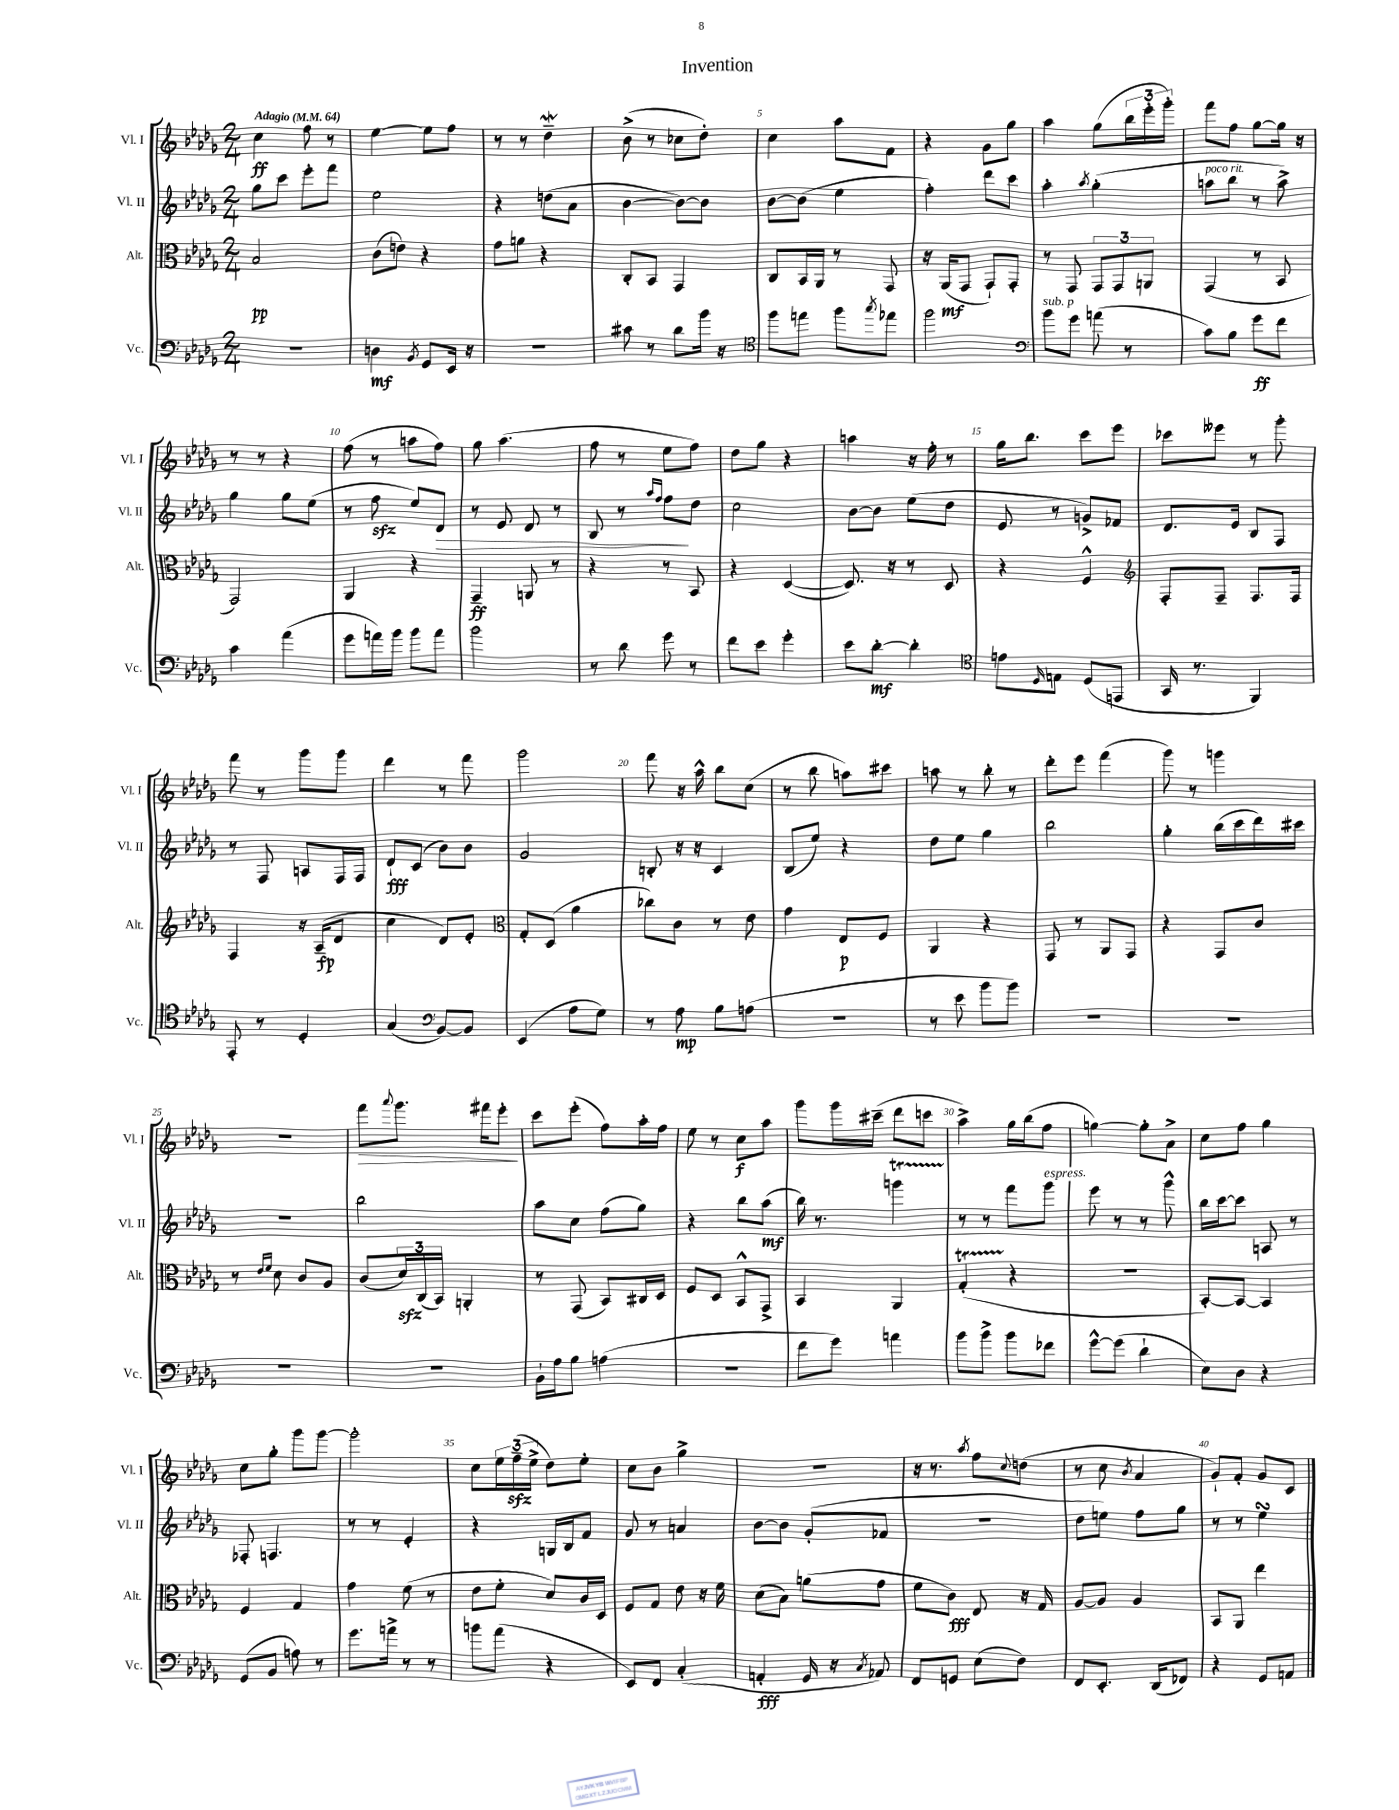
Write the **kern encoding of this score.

**kern	**kern	**kern	**kern
*staff4	*staff3	*staff2	*staff1
*clefF4	*clefC3	*clefG2	*clefG2
*k[b-e-a-d-g-]	*k[b-e-a-d-g-]	*k[b-e-a-d-g-]	*k[b-e-a-d-g-]
*M2/4	*M2/4	*M2/4	*M2/4
*MM64	*MM64	*MM64	*MM64
2r	2B-	8gg-	4cc
.	.	8ccc	.
.	.	8eee-'	8ff
.	.	8fff	8r
=	=	=	=
4D	(8c	2ee-	[4ee-
.	8e)	.	.
8qBB-	.	.	.
8GG-	4r	.	8ee-]
16EE-	.	.	8ff
16r	.	.	.
=	=	=	=
2r	8g-	4r	8r
.	8a	.	8r
.	4r	(8dd	4dd-~
.	.	8a-	.
=	=	=	=
8c#	8C'	[4b-	(8b-^
8r	8BB-	.	8r
8d-	4GG-	8b-_)	8cc-
16b-	.	8b-]	8dd-')
16r	.	.	.
=	=	=	=
*clefC4	*	*	*
8ff	8C	[8b-	4cc
8ee	16BB-	(8b-]	.
.	16AA-	.	.
8ff	8r	4ee-	8aa-
8qgg-	.	.	.
8ee-	8GG-	.	8f
=	=	=	=
2ff	16r	4ff')	4r
.	(16AA-	.	.
.	8GG-	.	.
.	8GG-`)	8ddd-	8g-
.	8GG-'	8ccc	8gg-
=	=	=	=
*clefF4	*	*	*
8b-	8r	4aa-'	4aa-
8g-	8GG-	.	.
.	.	8qaa-	.
(8a	12GG-	(4gg-'	(8gg-
.	12GG-	.	.
8r	.	.	24bb-
.	12AA	.	24eee-'
.	.	.	24ggg-')
=	=	=	=
8c)	(4GG-	8aa	8fff
8B-	.	8bb-	8ff
8g-	8r	8r	[8gg-
8f	8BB-	8aa^)	16gg-]
.	.	.	16r
=	=	=	=
4c	2GG-)	4gg-	8r
.	.	.	8r
(4a-	.	8gg-	4r
.	.	(8ee-	.
=	=	=	=
8g-	4AA-	8r	(8ff
16a)	.	8ff	8r
16b-	.	.	.
8b-	4r	8ee-)	8aa
8a	.	8d-	8ff)
=	=	=	=
2b-	4GG-~	8r	8gg-
.	.	8e-	(4.aa-
.	8AA	8d-	.
.	8r	8r	.
=	=	=	=
8r	4r	8B-	8ff
8d-	.	8r	8r
.	.	16qqaa-	.
.	.	16qqff	.
8g-	8r	8ff	8ee-
8r	8BB-	8dd-	8ff)
=	=	=	=
8f	4r	2cc	8dd-
8e-	.	.	8gg-
4g-'	([4D-	.	4r
=	=	=	=
8e-	8.D-])	[8b-	4aa
[8d-'	.	8b-]	.
.	16r	.	.
4d-']	8r	(8ee-	16r
.	.	.	16ff'
.	8D-	8dd-	8r
=	=	=	=
*clefC4	*	*	*
8e	4r	8e-	16gg-
.	.	.	8.bb-
16qqD-	.	.	.
8E	.	8r	.
(8D-	4F^^	8g^)	8ccc
8EE	.	8f-	8eee-
=	=	=	=
*	*clefG2	*	*
16GG-	8F'	8.d-	8ccc-
8.r	.	.	.
.	8F~	.	8eee--
.	.	16e-	.
4FF)	8.F	8B-	8r
.	.	8F	8ggg-'
.	16F	.	.
=	=	=	=
8EE-'	4F	8r	8fff
8r	.	8F	8r
4D-'	16r	8A	8ggg-
.	(16A-~	.	.
.	8d-	16F	8ggg-
.	.	16F	.
=	=	=	=
(4G-	4cc	8d-`	4ddd-
.	.	(8c	.
*clefF4	*	*	*
[8BB-)	8d-)	8b-)	8r
8BB-]	8e-'	8b-	8fff
=	=	=	=
*	*clefC3	*	*
(4EE-	8G-'	2g-	2ggg-
.	(8D-	.	.
8A-	4a-	.	.
8G-)	.	.	.
=	=	=	=
8r	8cc-)	8B'	8fff
8A-	8c	16r	16r
.	.	16r	16aa-^^
8B-	8r	4c	8bb-
(8A	8e-	.	(8cc
=	=	=	=
2r	4g-	(8B-	8r
.	.	8ee-)	8bb-
.	8E-	4r	8aa)
.	8F	.	8ccc#
=	=	=	=
8r	4AA-	8dd-	8aa
8e-	.	8ee-	8r
8b-	4r	4gg-	8bb-'
8b-)	.	.	8r
=	=	=	=
2r	8GG-	2bb-	8ddd-'
.	8r	.	8eee-
.	8AA-	.	(4fff
.	8GG-	.	.
=	=	=	=
2r	4r	4gg-'	8ggg-)
.	.	.	8r
.	8GG-	(16bb-	4ggg
.	.	16ccc	.
.	8c	16ddd-)	.
.	.	16ccc#	.
=	=	=	=
2r	8r	2r	2r
.	16qqe-	.	.
.	16qqf	.	.
.	8d-	.	.
.	8c	.	.
.	8A-	.	.
=	=	=	=
2r	(8c	2bb-	8fff
.	.	.	8qqaaa-
.	24d-)	.	8.ggg-
.	(24C	.	.
.	24BB-)	.	.
.	4AA'	.	.
.	.	.	16fff#
.	.	.	8eee-'
=	=	=	=
16BB-`	8r	8aa-	8ccc
16A-	.	.	.
8B-	(8GG-	8cc	(8eee-'
(4A	8BB-)	(8ff	8ff)
.	16C#	8gg-)	16aa-'
.	16D-	.	16ff
=	=	=	=
2r	8F	4r	8ee-
.	8D-	.	8r
.	8BB-^^	8bb-	8cc
.	8GG-^	(8aa-	8aa-
=	=	=	=
8f	4BB-	16bb-)	8ggg-
.	.	8.r	.
8g-)	.	.	16ggg-
.	.	.	(16ccc#~
4a	4AA-	4ggg	8ddd-
.	.	.	8ccc
=	=	=	=
8b-	(4G-'	8r	4aa-^)
8b-^	.	8r	.
8b-	4r	8fff	16gg-
.	.	.	(16bb-
8f-	.	8ggg-	8ff
=	=	=	=
[8g-^^	2r	8eee-	[4gg)
(8g-]	.	8r	.
4d-`	.	8r	8gg']
.	.	8ggg-^^	8a-^
=	=	=	=
8E-)	[8BB-')	16bb-	8cc
.	.	[16ccc	.
8D-	8BB-_	8ccc]	8ff
4r	4BB-]	8A	4gg-
.	.	8r	.
=	=	=	=
(8GG-	4F	8F-'	8cc
8BB-	.	4.F	8gg-'
8A)	4G-	.	8ggg-
8r	.	.	[8ggg-
=	=	=	=
8.g-	4g-	8r	2ggg-']
.	.	8r	.
16a^	.	.	.
8r	(8f	4e-'	.
8r	8r	.	.
=	=	=	=
8b	8e-	4r	8cc
(8a-	8f'	.	24ee-
.	.	.	(24ff~
.	.	.	24ee-^
4r	8d-)	16G	8dd-)
.	.	16B-	.
.	16c	8f	8ee-'
.	16D-	.	.
=	=	=	=
8EE-)	8F	8g-	8cc
8FF	8G-	8r	8b-
(4C'	8e-	4a	4gg-^
.	16r	.	.
.	16f	.	.
=	=	=	=
4AA'	(8d-	[8b-	2r
.	8B-)	8b-]	.
16GG-	(8a	(8g-'	.
16r	.	.	.
8qC	.	.	.
8AA-)	8g-	8f-	.
=	=	=	=
8FF	8f	2r	16r
.	.	.	8.r
8GG	8c)	.	.
.	.	.	8qaa-
(8E-	8E-	.	8ff
.	.	.	8qqcc
8F)	16r	.	(8dd
.	16G-	.	.
=	=	=	=
8FF	[8A-	8dd-	8r
8.EE-'	8A-]	8ee)	8cc
.	.	.	8qb-
.	4A-	8ff	4a-
(16DD-	.	.	.
8FF-)	.	8gg-	.
=	=	=	=
4r	8BB-	8r	8g-`)
.	8AA-	8r	8f'
8GG-	4ee-	4ee-	8g-
8AA	.	.	8c
==	==	==	==
*-	*-	*-	*-
